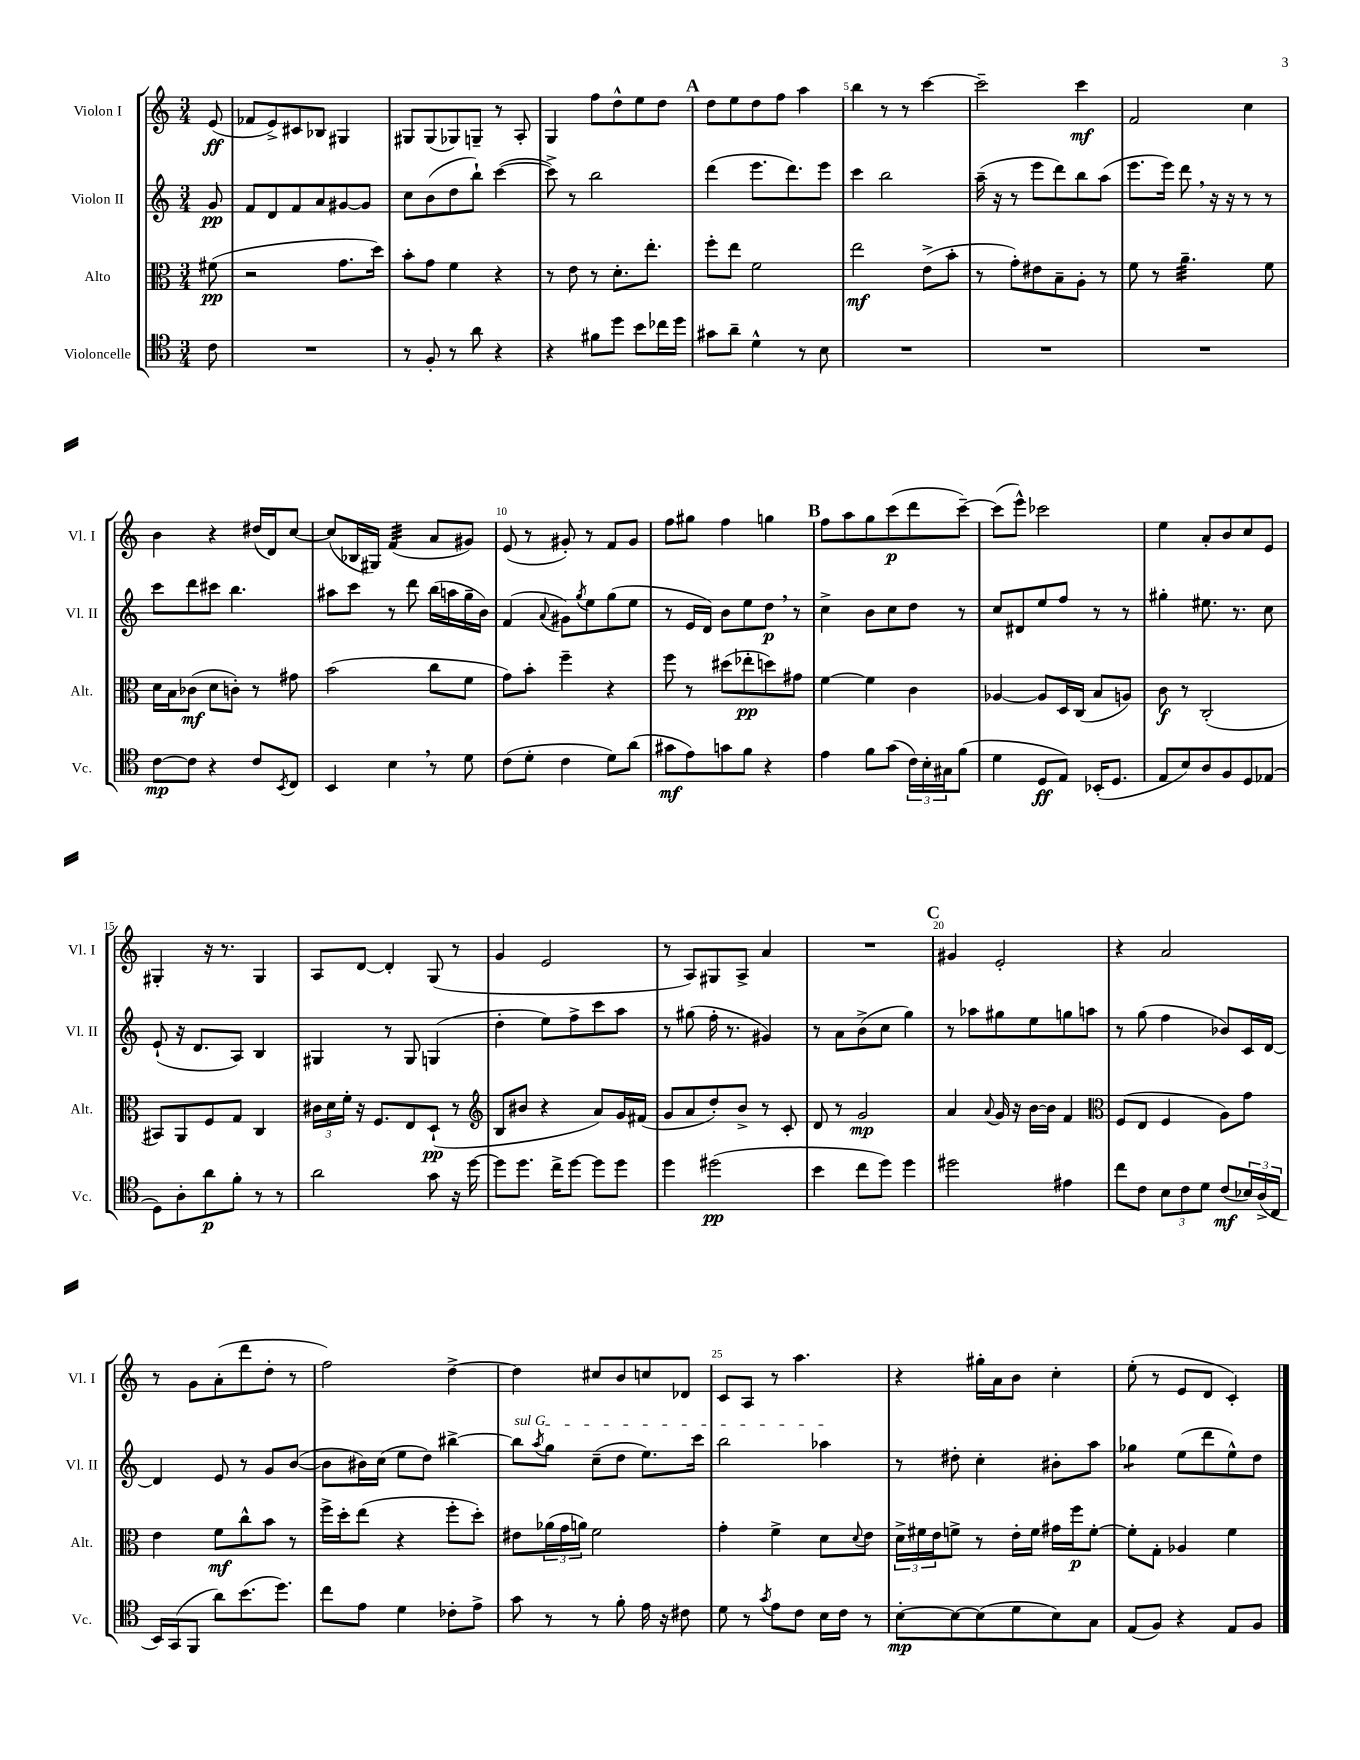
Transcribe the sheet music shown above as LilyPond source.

<<
\new StaffGroup <<
\new Staff = "s0" \with { instrumentName = "Violon I" shortInstrumentName = "Vl. I" } {
    \clef treble \key c \major \numericTimeSignature \time 3/4 \partial 8
    e'8\ff( |
    fes'8 e'8->) cis'8 bes8 gis4 |
    gis8 gis8( ges8) g8-- r8 a8-. |
    g4 f''8 d''8-^ e''8 d''8 |
    \mark \markup { \bold "A" } d''8 e''8 d''8 f''8 a''4 |
    b''4 r8 r8 c'''4~ |
    c'''2-- c'''4\mf |
    f'2 c''4 |
    b'4 r4 dis''16( d'16) c''8~ |
    c''8( bes16 gis16) f'4:32( a'8 gis'8) |
    e'8( r8 gis'8-.) r8 f'8 gis'8 |
    f''8 gis''8 f''4 g''4 |
    \mark \markup { \bold "B" } f''8 a''8 g''8 c'''8\p( d'''8 c'''8~--) |
    c'''8( e'''8-^) ces'''2 |
    e''4 a'8-. b'8 c''8 e'8 |
    gis4-. r16 r8. gis4 |
    a8 d'8~ d'4-. g8( r8 |
    g'4 e'2 |
    r8 a8) gis8 a8-> a'4 |
    R2. |
    \mark \markup { \bold "C" } gis'4 e'2-. |
    r4 a'2 |
    r8 g'8 a'8-.( d'''8 d''8-. r8 |
    f''2) d''4~-> |
    d''4 cis''8 b'8 c''8 des'8 |
    c'8 a8 r8 a''4. |
    r4 gis''16-. a'16 b'8 c''4-. |
    e''8-.( r8 e'8 d'8 c'4-.) \bar "|." |
}
\new Staff = "s1" \with { instrumentName = "Violon II" shortInstrumentName = "Vl. II" } {
    \clef treble \key c \major \numericTimeSignature \time 3/4 \partial 8
    g'8\pp |
    f'8 d'8 f'8 a'8 gis'8~ gis'8 |
    c''8 b'8( d''8 b''8-!) c'''4~( |
    c'''8->) r8 b''2 |
    \mark \markup { \bold "A" } d'''4( e'''8. d'''8.) e'''8 |
    c'''4 b''2 |
    a''16--( r16 r8 e'''8 d'''8) b''8 a''8( |
    e'''8. e'''16) d'''8 \breathe r16 r16 r8 r8 |
    c'''8 d'''8 cis'''8 b''4. |
    ais''8 c'''8 r8 d'''8 b''16( a''16 g''16-- b'16) |
    f'4( \appoggiatura { a'8 } gis'8) \acciaccatura { g''8 } e''8 g''8( e''8 |
    r8 e'16 d'16) b'8 e''8 d''8\p \breathe r8 |
    \mark \markup { \bold "B" } c''4-> b'8 c''8 d''8 r8 |
    c''8 dis'8 e''8 f''8 r8 r8 |
    gis''4-. eis''8. r8. c''8 |
    e'8-!( r16 d'8. a8) b4 |
    gis4 r8 gis8 g4( |
    d''4-. e''8) f''8-> c'''8 a''8 |
    r8 gis''8( f''16-. r8. gis'4) |
    r8 a'8 b'8->( c''8 g''4) |
    \mark \markup { \bold "C" } r8 aes''8 gis''8 e''8 g''8 a''8 |
    r8 g''8( f''4 bes'8) c'16 d'16~ |
    d'4 e'8 r8 g'8 b'8~( |
    b'8 bis'16) c''16( e''8 d''8) bis''4~-> |
    \once \override TextSpanner.bound-details.left.text = \markup { \italic "sul G" } bis''8\startTextSpan \acciaccatura { a''8 } g''8 c''8--( d''8 e''8.) c'''16 |
    b''2 aes''4\stopTextSpan |
    r8 dis''8-. c''4-. bis'8-. a''8 |
    ges''4:8 e''8( d'''8 e''8-^) d''8 \bar "|." |
}
\new Staff = "s2" \with { instrumentName = "Alto" shortInstrumentName = "Alt." } {
    \clef alto \key c \major \numericTimeSignature \time 3/4 \partial 8
    fis'8\pp( |
    r2 g'8. d''16) |
    b'8-. g'8 f'4 r4 |
    r8 e'8 r8 d'8.-. e''8.-. |
    \mark \markup { \bold "A" } f''8-. e''8 f'2 |
    e''2\mf e'8->( b'8-. |
    r8 g'8-.) eis'8 b8-- a8-. r8 |
    f'8 r8 a'4.:32-- f'8 |
    d'16 b16 ces'8\mf( d'8 c'8-.) r8 gis'8 |
    b'2( c''8 f'8 |
    g'8) b'8-. f''4-- r4 |
    f''8 r8 dis''8( ees''8-.\pp d''8) gis'8 |
    \mark \markup { \bold "B" } f'4~ f'4 c'4 |
    aes4~ aes8 d16 c16( b8 a8) |
    c'8\f r8 c2-.( |
    bis,8) a,8 f8 g8 c4 |
    \tuplet 3/2 { cis'16 d'16 f'16-. } r16 f8. e8 d8-!\pp( r8 |
    \clef treble b8 bis'8 r4 a'8) g'16 fis'16( |
    g'8 a'8 d''8-.) b'8-> r8 c'8-. |
    d'8 r8 g'2\mp |
    \mark \markup { \bold "C" } a'4 \appoggiatura { a'8 } g'16 r16 b'16~ b'16 f'4 |
    \clef alto f8( e8 f4 a8) g'8 |
    e'4 f'8\mf c''8-^ b'8 r8 |
    f''16-> d''16-. e''8( r4 f''8-. d''8-.) |
    eis'8 \tuplet 3/2 { aes'16( g'16 a'16) } f'2 |
    g'4-. f'4-> d'8 \appoggiatura { d'8 } e'8 |
    \tuplet 3/2 { d'16-> fis'16 e'16 } f'8-> r8 e'16-. f'16 gis'16 f''16\p f'8~-. |
    f'8-. g8-. aes4 f'4 \bar "|." |
}
\new Staff = "s3" \with { instrumentName = "Violoncelle" shortInstrumentName = "Vc." } {
    \clef tenor \key c \major \numericTimeSignature \time 3/4 \partial 8
    c'8 |
    R2. |
    r8 f8-. r8 a'8 r4 |
    r4 fis'8 d''8 b'8 ces''16 d''16 |
    \mark \markup { \bold "A" } gis'8 a'8-- d'4-^ r8 b8 |
    R2. |
    R2. |
    R2. |
    c'8~\mp c'8 r4 c'8 \acciaccatura { b,8 } c8 |
    b,4 b4 \breathe r8 d'8 |
    c'8( d'8-. c'4 d'8) a'8( |
    gis'8\mf e'8) g'8 f'8 r4 |
    \mark \markup { \bold "B" } e'4 f'8 g'8( \tuplet 3/2 { c'16) b16-. gis16 } f'8( |
    d'4 d8\ff e8) bes,16-.( d8. |
    e8 b8) a8 f8 d8 ees8( |
    d8) a8-. a'8\p f'8-. r8 r8 |
    a'2 g'8 r16 d''16~ |
    d''8 d''8. c''16-> d''8~ d''8 d''8 |
    d''4 dis''2\pp( |
    b'4 c''8 d''8) d''4 |
    \mark \markup { \bold "C" } dis''2 eis'4 |
    c''8 c'8 \tuplet 3/2 { b8 c'8 d'8 } c'8\mf( \tuplet 3/2 { bes16) a16->( c16 } |
    b,16) g,16( f,8 a'8) b'8.( d''8.) |
    c''8 e'8 d'4 ces'8-. e'8-> |
    g'8 r8 r8 f'8-. e'16 r16 cis'8 |
    d'8 r8 \acciaccatura { g'8 } e'8 c'8 b16 c'16 r8 |
    b8~-.\mp b8~ b8( d'8 b8) g8 |
    e8( f8) r4 e8 f8 \bar "|." |
}
>>
>>
\layout { \context { \Score \override BarNumber.break-visibility = ##(#f #t #t) barNumberVisibility = #(every-nth-bar-number-visible 5) } }
